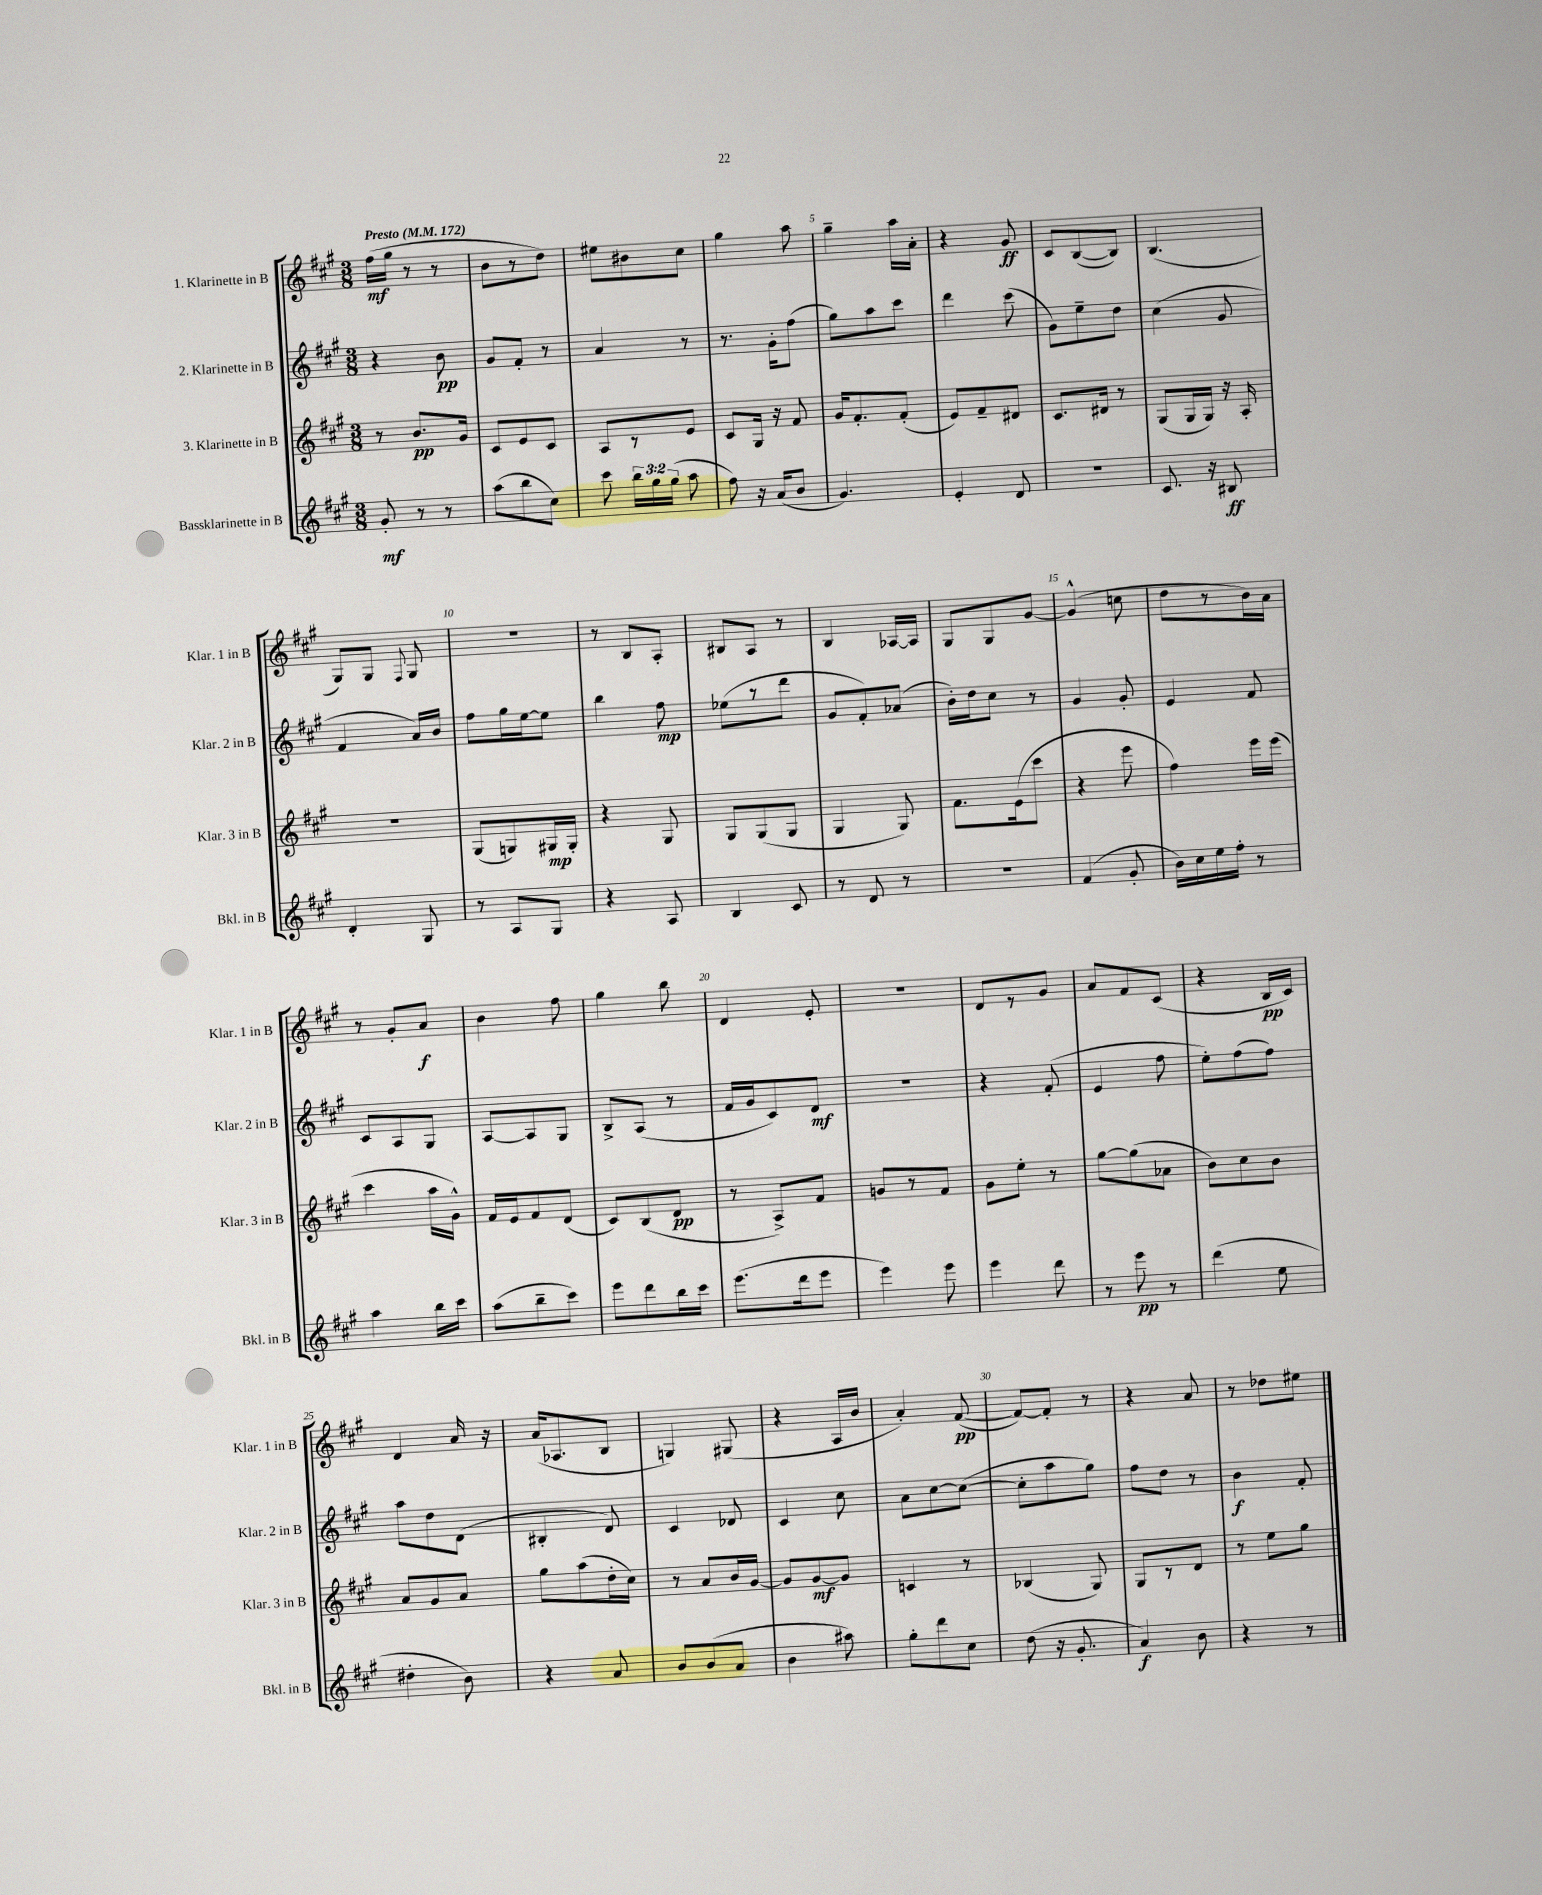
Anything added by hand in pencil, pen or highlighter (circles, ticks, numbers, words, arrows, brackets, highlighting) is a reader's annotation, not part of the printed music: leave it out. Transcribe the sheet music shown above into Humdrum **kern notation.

**kern	**kern	**kern	**kern
*staff4	*staff3	*staff2	*staff1
*clefG2	*clefG2	*clefG2	*clefG2
*k[f#c#g#]	*k[f#c#g#]	*k[f#c#g#]	*k[f#c#g#]
*M3/8	*M3/8	*M3/8	*M3/8
*MM172	*MM172	*MM172	*MM172
8g#'	8r	4r	(16ff#
.	.	.	16gg#
8r	8.b	.	8r
8r	.	8b	8r
.	16g#	.	.
=	=	=	=
(8aa	8c#	8g#	8b
8bb	8e	8f#'	8r
8cc#)	8c#	8r	8dd)
=	=	=	=
8ccc#	8A	4a	8ee#
24bb	8r	.	8b#
24gg#	.	.	.
(24gg#	.	.	.
8aa	8e	8r	8cc#
=	=	=	=
8ff#)	8c#	8.r	4gg#
16r	16G#	.	.
(16a	16r	16g#'	.
8b	8f#	(8ff#	8aa
=	=	=	=
4.g#)	16g#	8gg#)	4gg#~
.	8.f#'	.	.
.	.	8aa	.
.	(8f#'	8ccc#	16aa
.	.	.	16a'
=	=	=	=
4e'	8e)	4ddd	4r
.	8f#~	.	.
8d	8d#	(8ccc#	8g#
=	=	=	=
4.r	8.c#	8g#)	8c#
.	.	8ee~	([8B
.	16d#	.	.
.	8r	8dd	8B])
=	=	=	=
8.c#	(8G#	(4cc#	(4.B
.	16G#	.	.
16r	16G#)	.	.
8B#	16r	8g#	.
.	16A'	.	.
=	=	=	=
4d'	4.r	4f#	8G#)
.	.	.	8G#
.	.	.	8qqF#
8G#	.	16a)	8G#
.	.	16b	.
=	=	=	=
8r	(8G#	8ff#	4.r
8A	8G)	16gg#	.
.	.	[16ee	.
8G#	16G#	8ee]	.
.	16G#'	.	.
=	=	=	=
4r	4r	4bb	8r
.	.	.	8B
8A	8G#	8ff#	8A'
=	=	=	=
4B	8G#	(8ee-	8B#
.	(8G#	8r	8A
8c#	8G#	8ddd	8r
=	=	=	=
8r	4G#	8g#	4B
8d	.	8f#')	.
8r	8G#)	(8a-	[16A-
.	.	.	16A-]
=	=	=	=
4.r	8.f#	16b')	8G#
.	.	16dd	.
.	.	8cc#	8G#
.	(16e	.	.
.	8ccc#	8r	[8g#
=	=	=	=
(4f#	4r	4g#	(4g#^^]
8g#'	8eee	8g#'	8cc
=	=	=	=
16b)	4ff#)	4e	8dd
16cc#	.	.	.
16ee	.	.	8r
16ff#'	.	.	.
8r	16eee	8f#	16b)
.	(16eee	.	16a
=	=	=	=
4aa	4ccc#	8c#	8r
.	.	8A	8g#'
16bb	16aa	8G#	8a
16ccc#	16g#^^)	.	.
=	=	=	=
(8aa	16f#	[8A	4b
.	16e	.	.
8bb~	8f#	8A]	.
8ccc#)	(8d	8G#	8ff#
=	=	=	=
8eee	8c#)	8B^	4gg#
8ddd	(8B	(8A	.
16bb	8d	8r	8bb
16ccc#	.	.	.
=	=	=	=
(8.eee	8r	16f#	4d
.	.	16g#	.
.	8A^)	8c#)	.
16ddd	.	.	.
8eee	8f#	8d	8e'
=	=	=	=
4eee)	8g	4.r	4.r
.	8r	.	.
8eee	8f#	.	.
=	=	=	=
4eee	8g#	4r	8d
.	8ee'	.	8r
8ddd	8r	(8f#'	8g#
=	=	=	=
8r	[8gg#	4e	8a
8eee	(8gg#]	.	8f#
8r	8a-	8ff#	(8c#
=	=	=	=
(4ddd	8b)	8ee')	4r
.	8cc#	(8ff#	.
8ee	8b	8ff#)	16B
.	.	.	16c#)
=	=	=	=
4dd#'	8a	8aa	4d
.	8g#	8dd	.
8b)	8a	(8d	16a
.	.	.	16r
=	=	=	=
4r	8gg#	4B#'	(16a
.	.	.	8.A-
.	(8aa	.	.
8a	16dd'	8d)	8B
.	16cc#)	.	.
=	=	=	=
8b	8r	4c#	4G)
(8b	8a	.	.
8a	16b	8d-	(8G#
.	[16g#	.	.
=	=	=	=
4b	8g#]	4c#	4r
.	[8g#	.	.
8aa#)	8g#]	8cc#	16A
.	.	.	16b
=	=	=	=
8gg#'	4c	8a	4a')
8ddd	.	[8cc#	.
8cc#	8r	(8cc#_	([8f#
=	=	=	=
(8dd	(4B-	8cc#']	8f#_)
16r	.	8aa	8f#']
8.g#'	.	.	.
.	8G#)	8gg#)	8r
=	=	=	=
4a)	8G#	8ff#	4r
.	8r	8dd	.
8b	8d	8r	8a
=	=	=	=
4r	8r	4b	8r
.	8ee	.	8dd-
8r	8gg#	8f#'	8ee#
==	==	==	==
*-	*-	*-	*-
